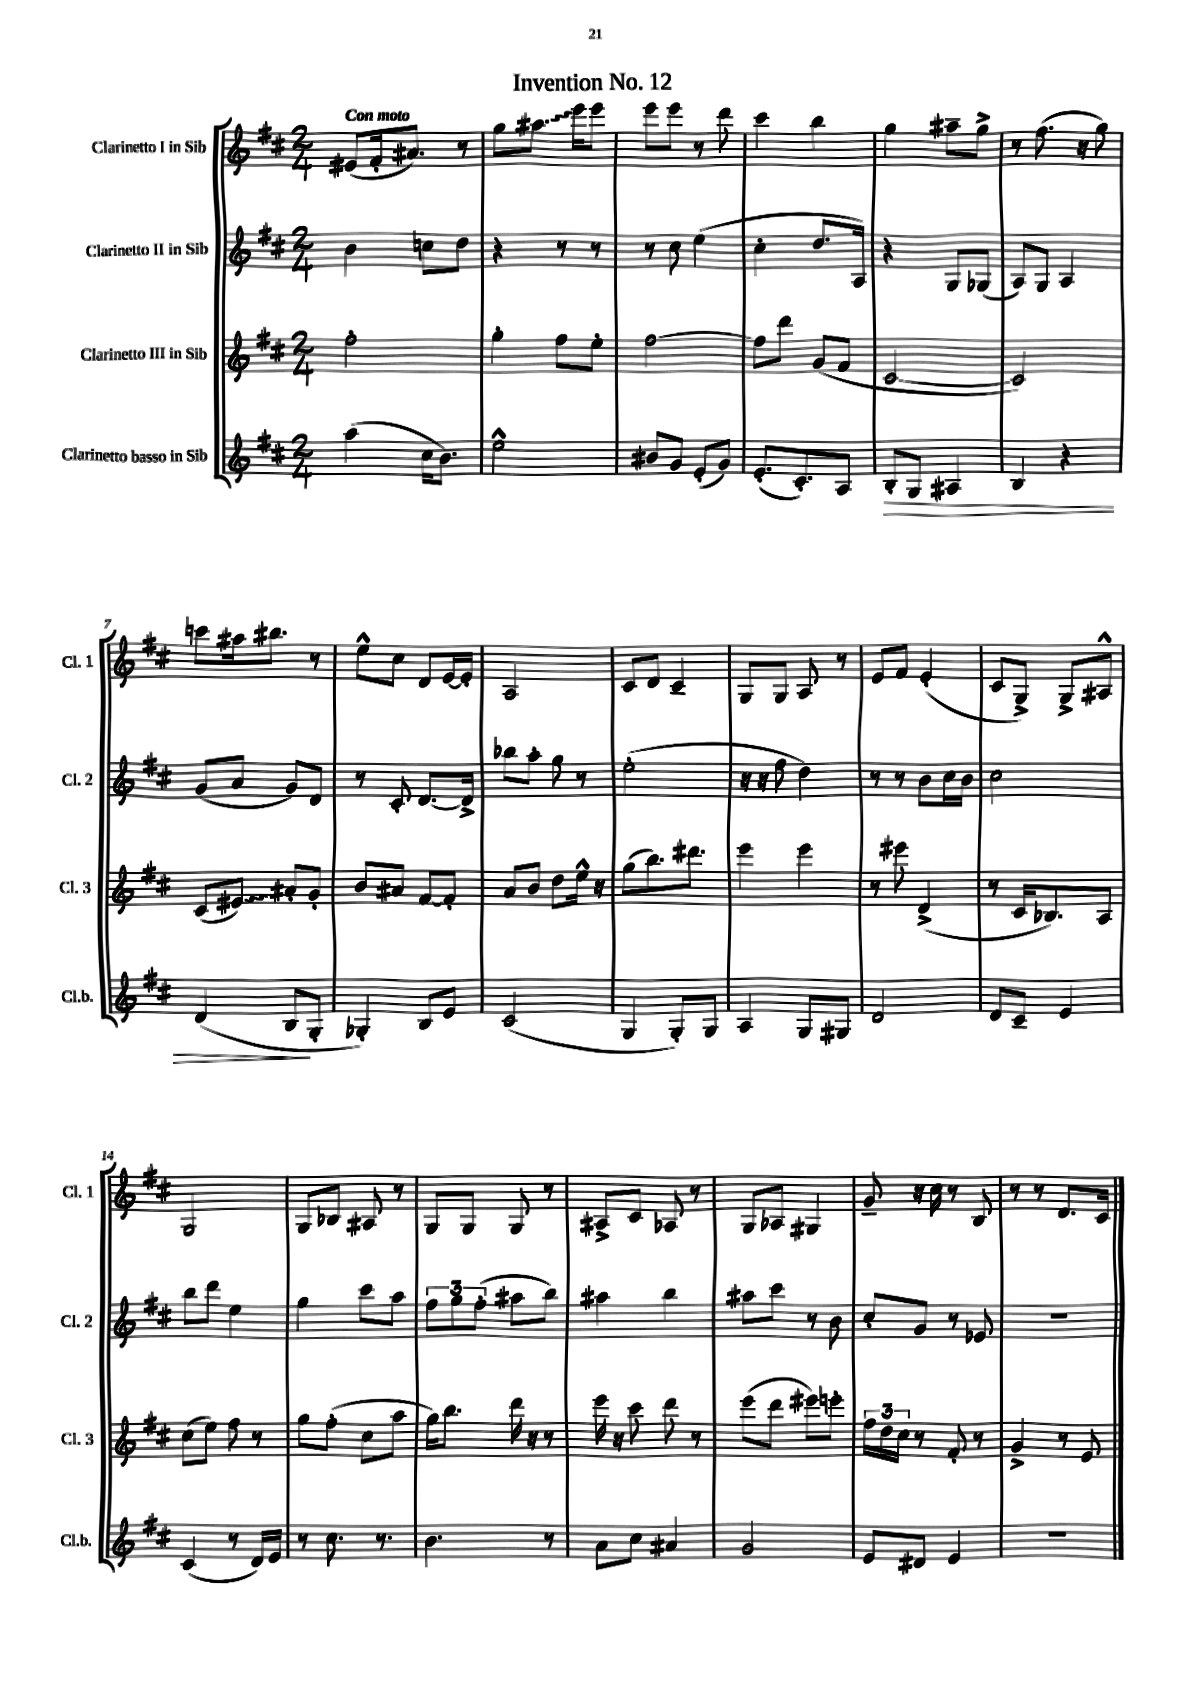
\header { title = "Invention No. 12" }
<<
\new StaffGroup <<
\new Staff = "s0" \with { instrumentName = "Clarinetto I in Sib" shortInstrumentName = "Cl. 1" } {
    \clef treble \key d \major \numericTimeSignature \time 2/4 \tempo "Con moto"
    eis'8( fis'16-. ais'8.) r8 |
    g''8 \once \override Glissando.style = #'zigzag ais''8.\glissando e'''16 e'''8 |
    e'''8 e'''8 r8 d'''8 |
    cis'''4 b''4 |
    g''4 ais''8-- g''8-> |
    r8 fis''8.( r16 g''8) |
    c'''8 ais''16 bis''8. r8 |
    e''8-^ cis''8 d'8 e'16~ e'16-. |
    a2 |
    cis'8 d'8 cis'4-- |
    g8 g8 a8 r8 |
    e'8 fis'8 e'4-.( |
    cis'8 g8->) g8-> ais8-^ |
    g2 |
    g8 bes8 ais8 r8 |
    g8 g8 g8 r8 |
    ais8-> cis'8 aes8 r8 |
    g8 aes8 gis4 |
    g'8-- r16 cis''16 r8 b8 |
    r8 r8 d'8. cis'16 \bar "|." |
}
\new Staff = "s1" \with { instrumentName = "Clarinetto II in Sib" shortInstrumentName = "Cl. 2" } {
    \clef treble \key d \major \numericTimeSignature \time 2/4
    b'4 c''8 d''8 |
    r4 r8 r8 |
    r8 cis''8 e''4( |
    cis''4-. d''8. a16) |
    r4 g8 ges8( |
    a8) g8 a4 |
    g'8( a'8 g'8) d'8 |
    r8 cis'8-. d'8.~ d'16-> |
    bes''8 a''8-. g''8 r8 |
    e''2-.( |
    r16 r16 fis''8 d''4) |
    r8 r8 b'8 cis''16 b'16 |
    cis''2 |
    b''8 d'''8 e''4 |
    g''4 cis'''8 a''8 |
    \tuplet 3/2 { fis''8 g''8 fis''8-.( } ais''8 b''8) |
    ais''4 b''4 |
    ais''8 cis'''8 r8 b'8 |
    cis''8-. g'8 r8 ees'8 |
    R2 \bar "|." |
}
\new Staff = "s2" \with { instrumentName = "Clarinetto III in Sib" shortInstrumentName = "Cl. 3" } {
    \clef treble \key d \major \numericTimeSignature \time 2/4
    fis''2-. |
    g''4-. fis''8 e''8-. |
    fis''2~ |
    fis''8 d'''8 g'8( fis'8 |
    cis'2~ |
    cis'2) |
    cis'8( \once \override Glissando.style = #'zigzag eis'8\glissando) ais'8-. g'8-. |
    b'8 ais'8 fis'8~ fis'8-. |
    a'8 b'8 d''8 e''16-^ r16 |
    g''8( b''8.) dis'''8. |
    e'''4 e'''4 |
    r8 eis'''8 d'4->( |
    r8 cis'16 bes8.) a8 |
    cis''8( e''8) fis''8 r8 |
    g''8 fis''8-.( cis''8 a''8 |
    g''16) b''8. d'''16 r16 r8 |
    e'''16 r16 cis'''8 d'''8 r8 |
    e'''8( d'''8 eis'''8) e'''8-. |
    \tuplet 3/2 { fis''16 d''16 cis''16 } r8 fis'8-. r8 |
    g'4-> r8 e'8 \bar "|." |
}
\new Staff = "s3" \with { instrumentName = "Clarinetto basso in Sib" shortInstrumentName = "Cl.b." } {
    \clef treble \key d \major \numericTimeSignature \time 2/4
    a''4( cis''16 b'8.) |
    e''2-^ |
    bis'8 g'8 e'8-.( g'8) |
    e'8.-.( cis'8.-.) a8 |
    b8-.\> g8 ais4 |
    b4 r4 |
    d'4( b8\! g8-. |
    ges4-.) b8 e'8 |
    cis'2( |
    g4 g8-.) g8 |
    a4 g8 gis8 |
    d'2 |
    d'8 cis'8-- e'4 |
    cis'4( r8 d'16) e'16 |
    r8 cis''8. r8. |
    b'4. r8 |
    a'8 cis''8 ais'4 |
    g'2 |
    e'8 dis'8 e'4 |
    r2 \bar "|." |
}
>>
>>
